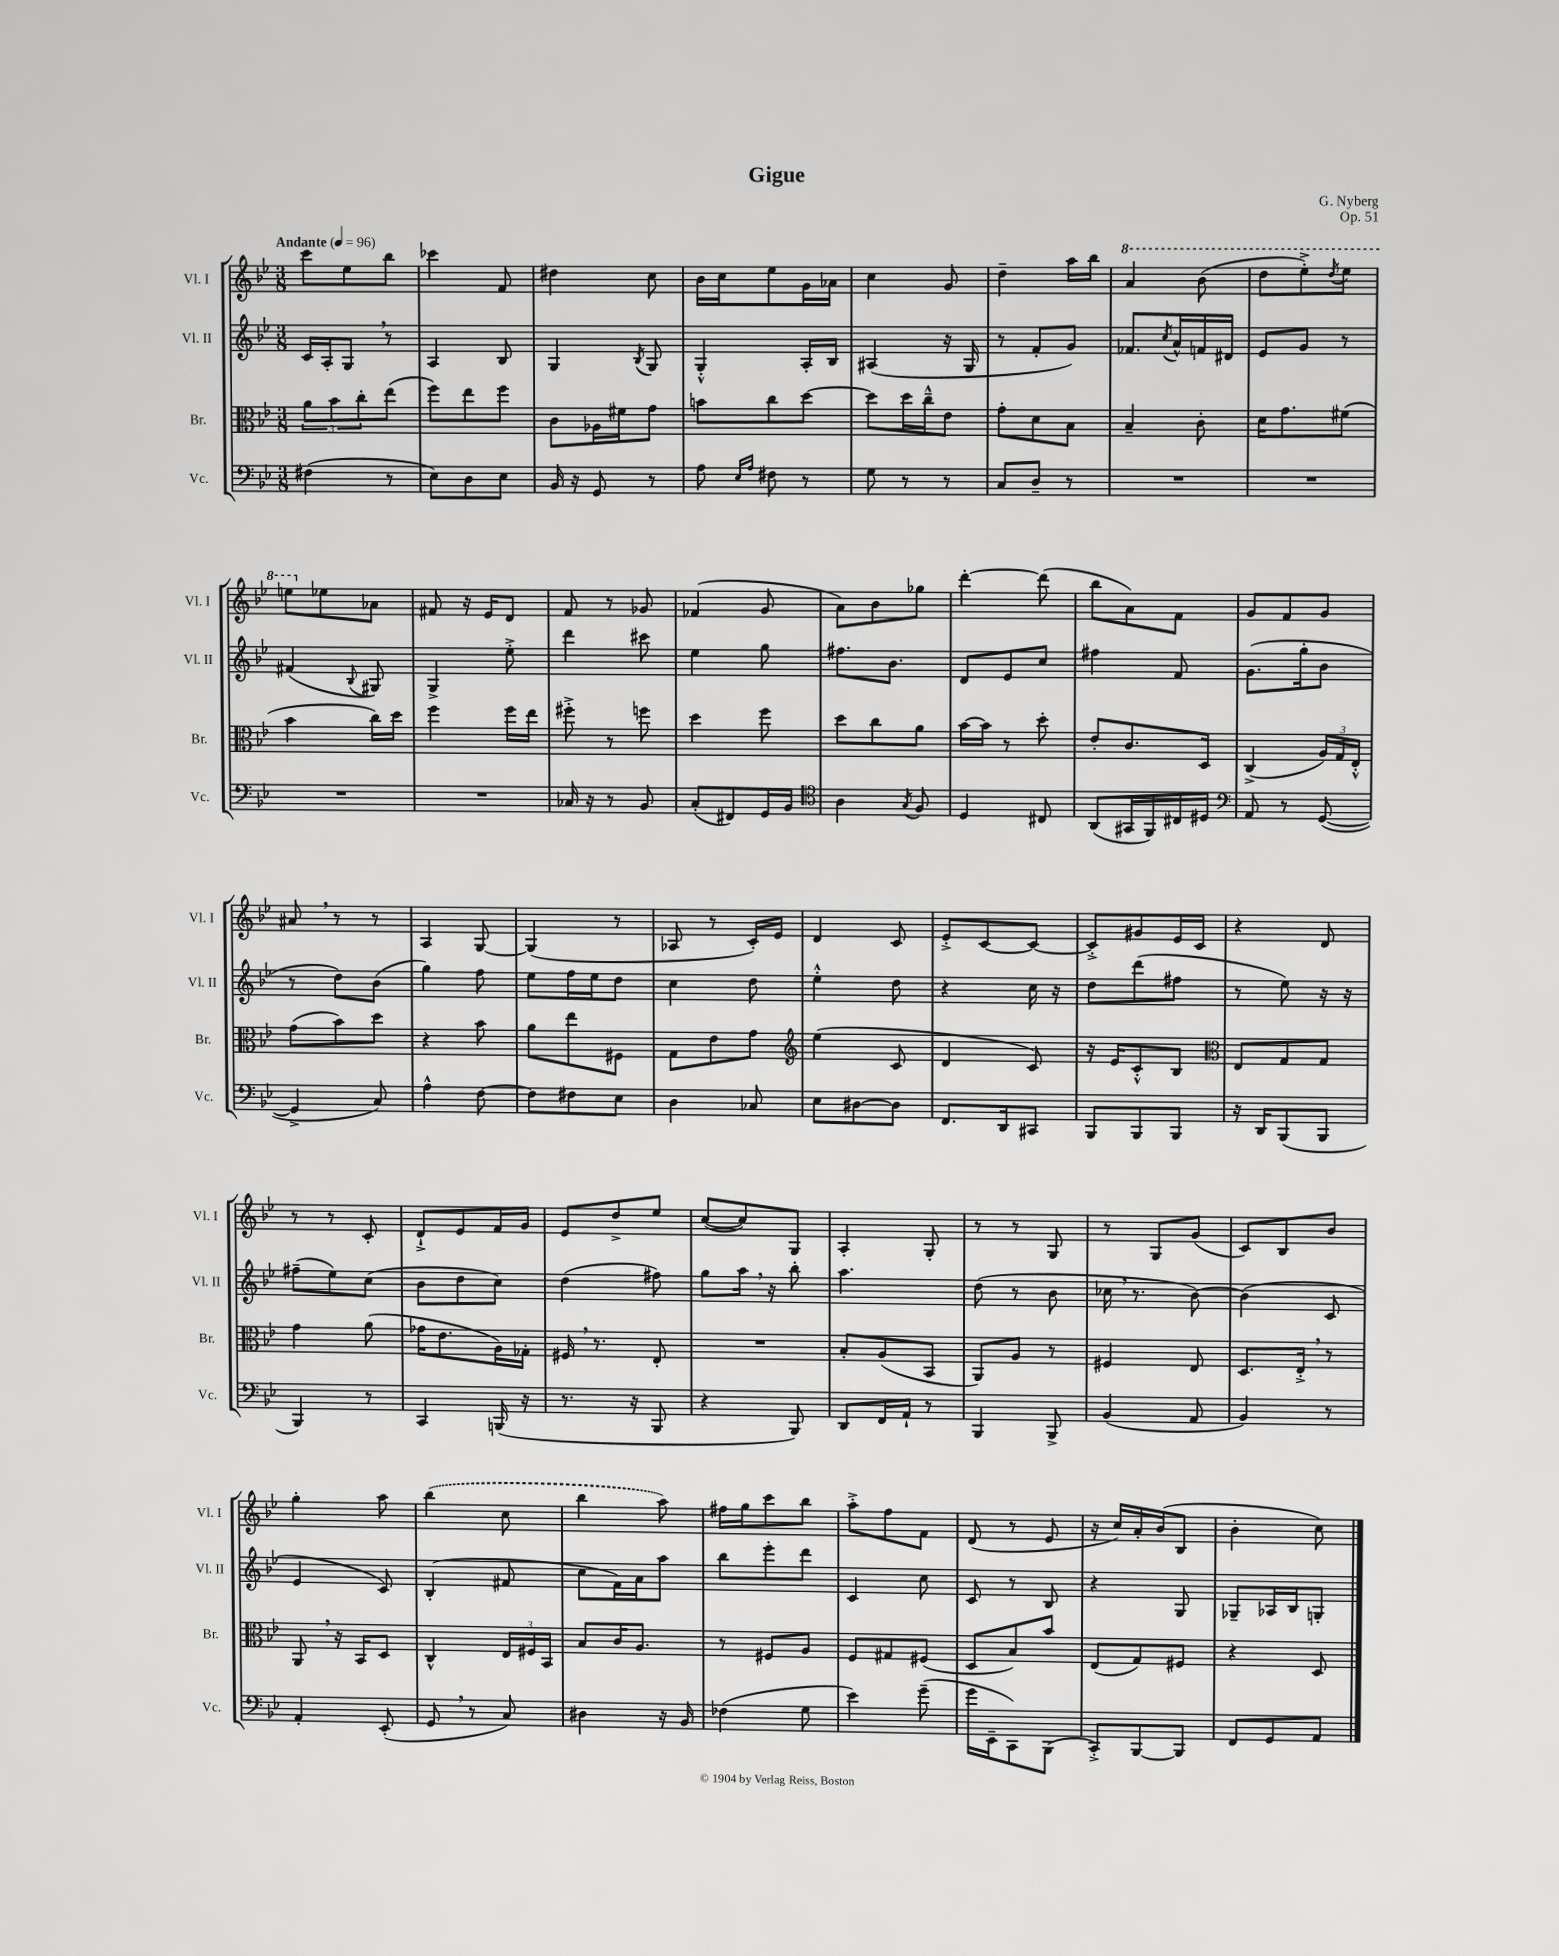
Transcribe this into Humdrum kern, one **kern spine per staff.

**kern	**kern	**kern	**kern
*staff4	*staff3	*staff2	*staff1
*clefF4	*clefC3	*clefG2	*clefG2
*k[b-e-]	*k[b-e-]	*k[b-e-]	*k[b-e-]
*M3/8	*M3/8	*M3/8	*M3/8
*MM96	*MM96	*MM96	*MM96
(4F#	12a	16c	8ccc
.	.	16A'	.
.	12b-	.	.
.	.	8G	8ee-
.	12cc'	.	.
8r	(8ee-	8r	8bb-
=	=	=	=
8E-)	8ff)	4A	4ccc-
8D	8ee-	.	.
8E-	8ff	8B-	8f
=	=	=	=
16BB-	8c	4G	4dd#
16r	.	.	.
8GG	16A-	.	.
.	16f#	.	.
.	.	8qB-	.
8r	8g	8G	8cc
=	=	=	=
8A	8b	4G'^^	16b-
.	.	.	16cc
16qqE-	.	.	.
16qqA	.	.	.
8F#	8cc	.	8ee-
8r	[8dd	16A'	16g
.	.	16B-	16a-
=	=	=	=
8G	8dd]	(4A#	4cc
8r	16dd	.	.
.	16cc~^^	.	.
8r	8e-	16r	8g
.	.	16G	.
=	=	=	=
8C	8g'	8r	4dd~
8D~	8d	8f'	.
8r	8B-	8g)	16aa
.	.	.	16bb-
=	=	=	=
4.r	4B-~	8.f-	4aa
.	.	8qcc	.
.	.	16a^^	.
.	8c'	16f	(8bb-
.	.	16d#	.
=	=	=	=
4.r	16d	8e-	8ddd
.	8.g	.	.
.	.	8g	8eee-'^)
.	.	.	8qddd
.	(8f#	8r	8eee-
=	=	=	=
4.r	4b-	(4f#	8eee
.	.	.	8ee-
.	.	8qqB-	.
.	16cc)	8G#)	8a-
.	16dd	.	.
=	=	=	=
4.r	4ff	4G^	8f#
.	.	.	16r
.	.	.	16e-
.	16ff	8ee-'^	8d
.	16ee-	.	.
=	=	=	=
16C-	8ff#'^	4ddd	8f
16r	.	.	.
8r	8r	.	8r
8BB-	8ff	8ccc#	8g-
=	=	=	=
(8C'	4dd	4ee-	(4f-
8FF#)	.	.	.
16GG	8ff	8gg	8g
16BB-	.	.	.
=	=	=	=
*clefC4	*	*	*
4A	8dd	8.ff#	8a)
.	8cc	.	8b-
.	.	8.b-	.
8qG	.	.	.
8F	8a	.	8gg-
=	=	=	=
4D	[16b-	8d	[4ddd'
.	16b-]	.	.
.	8r	8e-	.
8C#	8dd'	8cc	(8ddd]
=	=	=	=
(8AA	8e-'	4ff#	8bb-
16GG#	8.c	.	8a)
16FF)	.	.	.
16C#	.	8f	8f
16D#	16D	.	.
=	=	=	=
*clefF4	*	*	*
8AA	(4C^	(8.g	8g
8r	.	.	8f
.	.	16gg'	.
([8GG	24A)	8b-	8g
.	24G	.	.
.	24E-'^^	.	.
=	=	=	=
4GG^]	(8g	8r	8a#
.	8b-)	8dd)	8r
8C)	8dd	(8b-	8r
=	=	=	=
4A^^	4r	4gg)	4A
[8F	8b-	8ff	[8G
=	=	=	=
8F]	8a	8ee-	(4G]
8F#	8ee-	16ff	.
.	.	16ee-	.
8E-	8F#	8dd	8r
=	=	=	=
4D	8G	4cc	8A-
.	8e-	.	8r
8C-	8g	8dd	16c')
.	.	.	16e-
=	=	=	=
*	*clefG2	*	*
8E-	(4ee-	4ee-'^^	4d
[8D#	.	.	.
8D#]	8c	8dd	8c
=	=	=	=
8.FF	4d	4r	8e-'^
.	.	.	[8c
16DD	.	.	.
8CC#	8c)	16cc	8c_
.	.	16r	.
=	=	=	=
8BBB-	16r	8dd	8c'^]
.	16e-	.	.
8BBB-	8c'^^	(8ddd	8g#
8BBB-	8B-	8ff#	16e-
.	.	.	16c
=	=	=	=
*	*clefC3	*	*
16r	8E-	8r	4r
16DD	.	.	.
(8BBB-	8G	8ee-)	.
8BBB-	8G	16r	8d
.	.	16r	.
=	=	=	=
4BBB-)	4g	(8ff#~	8r
.	.	8ee-)	8r
8r	(8a	(8cc	8c'
=	=	=	=
4CC	16g-	8b-	8d`^
.	8.e-	.	.
.	.	8dd	8e-
(16BBB	16A)	8cc)	16f
16r	16G-'	.	16g
=	=	=	=
8.r	16F#	(4dd	8e-
.	8.r	.	.
.	.	.	8dd^
16r	.	.	.
8BBB-	8E-'	8ff#)	8ee-
=	=	=	=
4r	4.r	8gg	([8cc
.	.	16aa	8cc])
.	.	16r	.
8BBB-)	.	8bb-'	8G
=	=	=	=
8DD	8B-'	4.aa	4A'
16FF	(8A	.	.
16AA`	.	.	.
8r	8BB-	.	8G'
=	=	=	=
4BBB-	8AA)	(8dd	8r
.	8A	8r	8r
8BBB-^	8r	8b-	8G
=	=	=	=
(4BB-	4F#	16cc-	8r
.	.	8.r	.
.	.	.	8G
8AA	8E-	[8b-)	(8g
=	=	=	=
4BB-)	8.D	(4b-]	8c)
.	.	.	8B-
.	16E-'^	.	.
8r	8r	8c	8b-
=	=	=	=
4AA'	8AA	4e-	4gg'
.	16r	.	.
.	16BB-	.	.
(8EE-'	8D	8c)	8aa
=	=	=	=
8GG	4C^^	(4B-'	(4bb-
8r	.	.	.
8C)	24E-	8f#	8cc
.	24F#	.	.
.	24BB-	.	.
=	=	=	=
4D#	8B-	8cc	4bb-
.	16c	16f)	.
.	8.A	16a	.
16r	.	8aa	8aa)
16BB-	.	.	.
=	=	=	=
(4F-	8r	8bb-	16ff#
.	.	.	16gg
.	8F#	8eee-'	8ccc
8G	8A	8ddd	8bb-
=	=	=	=
4e-)	8F	4c	8aa'^
.	8G#	.	8ff
(8g~	(8F#	8cc	8f
=	=	=	=
16g	8D	8c	(8d
16EE-~	.	.	.
8CC)	8B-)	8r	8r
(8BBB-	8b-	8B-	8e-
=	=	=	=
8CC'^)	(8E-	4r	16r
.	.	.	16cc)
[8BBB-	8G)	.	16a'
.	.	.	(16b-
8BBB-]	8F#	8G	8B-
=	=	=	=
8FF	4r	8G-~	4b-'
8GG	.	16A-	.
.	.	16B-	.
8AA	8D	8G'	8cc)
==	==	==	==
*-	*-	*-	*-
